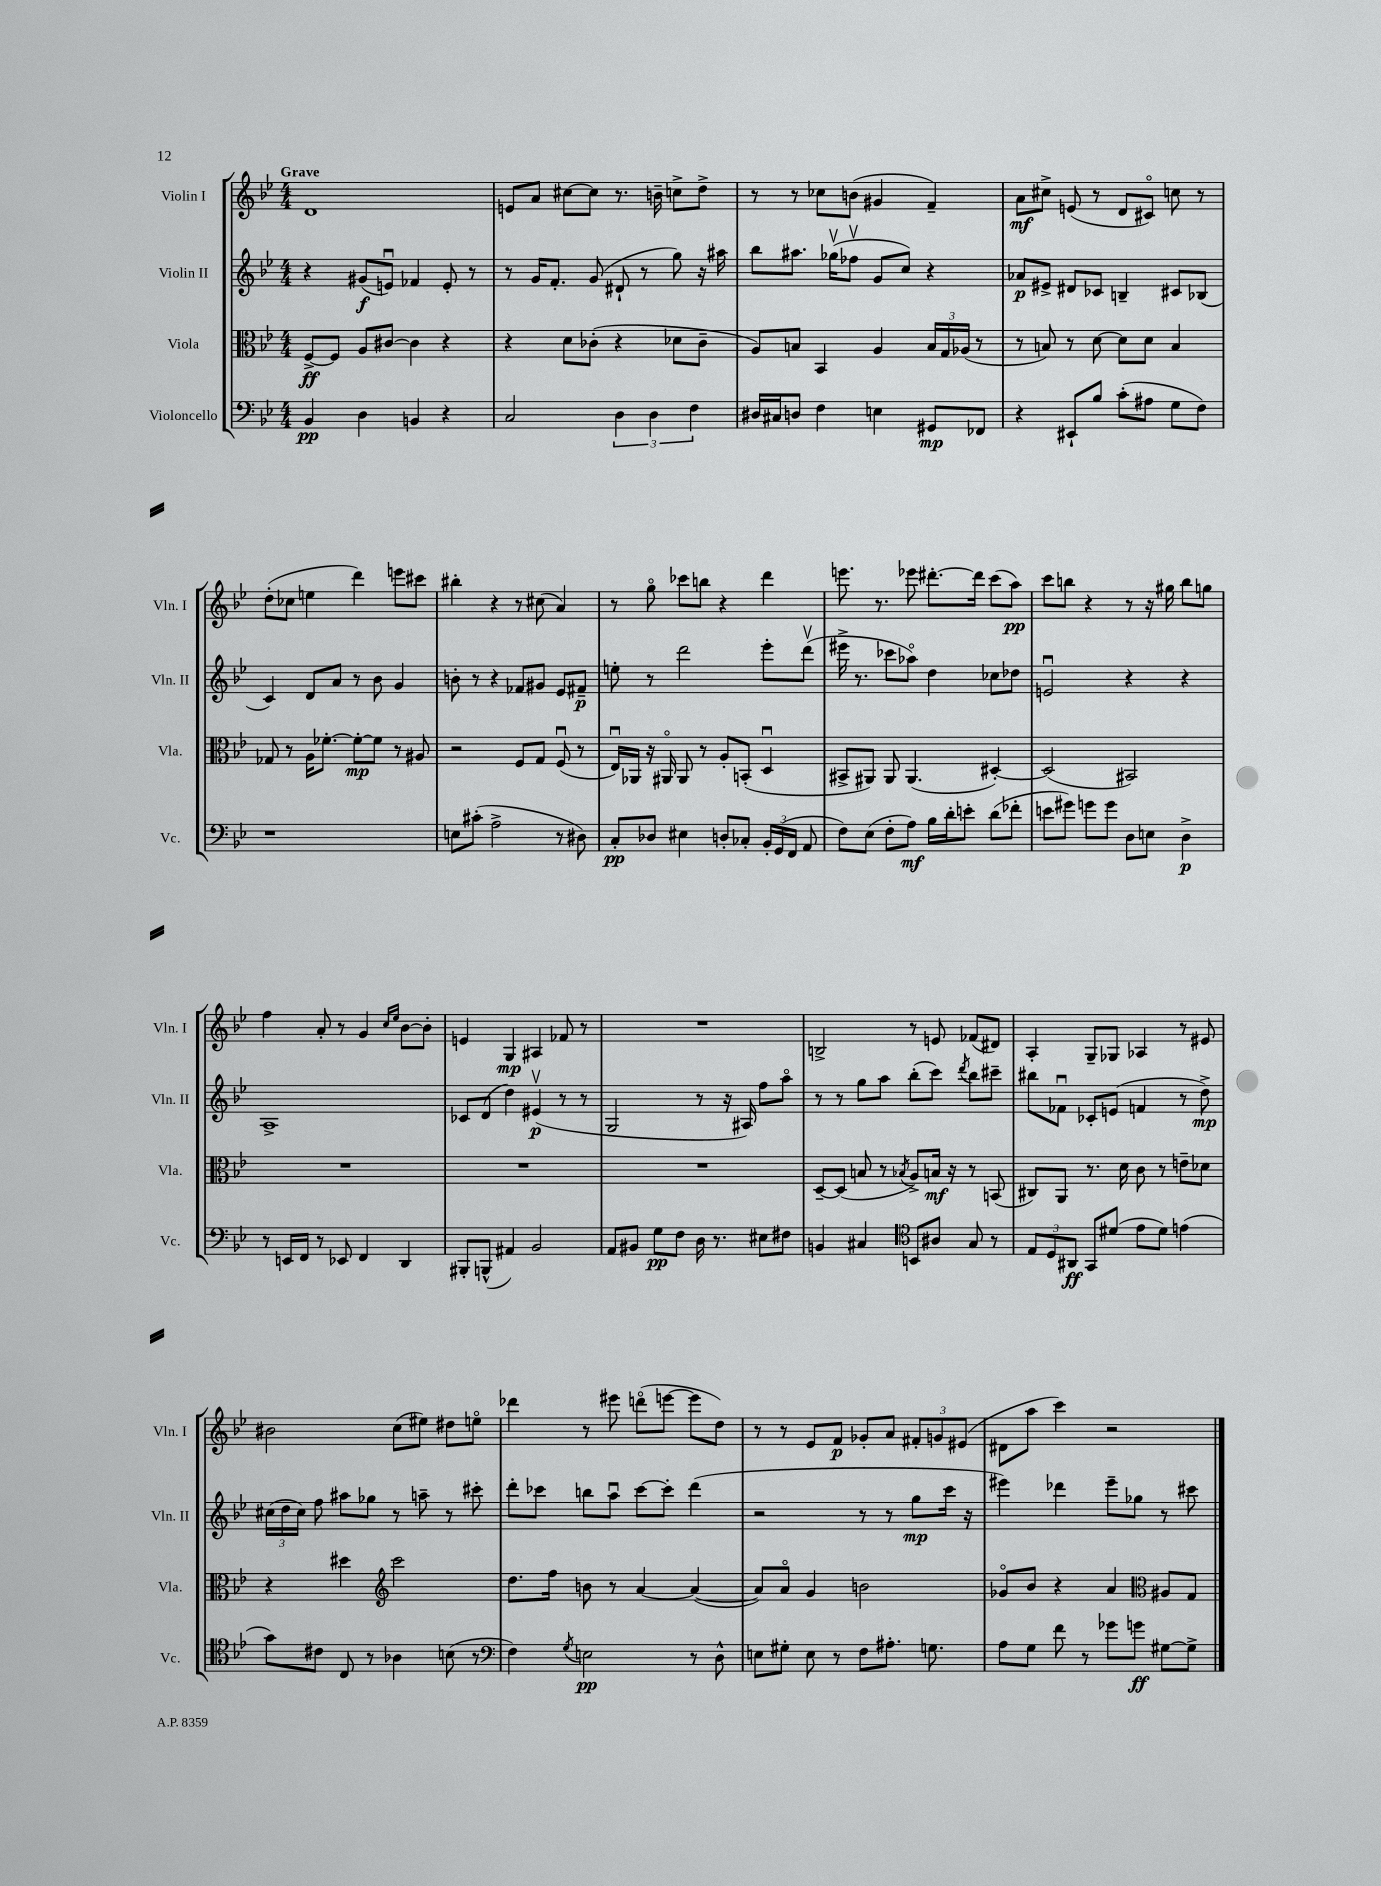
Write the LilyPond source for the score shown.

<<
\new StaffGroup <<
\new Staff = "s0" \with { instrumentName = "Violin I" shortInstrumentName = "Vln. I" } {
    \clef treble \key bes \major \numericTimeSignature \time 4/4 \tempo "Grave"
    \autoBeamOff d'1 |
    e'8[ a'8] cis''8[~ cis''8] r8. b'16-- c''8[-> d''8]-> |
    r8 r8 ces''8[ b'8]( gis'4 f'4--) |
    a'8[\mf cis''8]-> e'8( r8 d'8[ cis'8]\flageolet) c''8 r8 |
    d''8[-.( ces''8] e''4 d'''4) e'''8[ cis'''8] |
    bis''4-. r4 r8 cis''8( a'4) |
    r8 g''8\flageolet ces'''8[ b''8] r4 d'''4 |
    e'''8. r8. ees'''8 dis'''8.[~-. dis'''16] c'''8[( a''8]\pp) |
    c'''8[ b''8] r4 r8 r16 gis''16 b''8[ g''8] |
    f''4 a'8-. r8 g'4 \grace { c''16[ ees''16] } bes'8[~ bes'8]-. |
    e'4 g4\mp ais4 fes'8 r8 |
    R1 |
    b2-> r8 e'8 fes'8[( dis'8]) |
    a4-. g8[-- ges8] aes4 r8 eis'8 |
    bis'2 c''8[( eis''8]) dis''8[ e''8]\flageolet |
    des'''4 r8 eis'''8 d'''8[\flageolet( e'''8]~ e'''8[ d''8]) |
    r8 r8 ees'8[ f'8]\p ges'8[-. a'8] \tuplet 3/2 { fis'8[-. g'8 eis'8]( } |
    dis'8[ a''8] c'''4) r2 \bar "|." |
}
\new Staff = "s1" \with { instrumentName = "Violin II" shortInstrumentName = "Vln. II" } {
    \clef treble \key bes \major \numericTimeSignature \time 4/4
    \autoBeamOff r4 gis'8[\f( e'8]\downbow) fes'4 e'8-. r8 |
    r8 g'16[ f'8.]-. g'8( dis'8-! r8 g''8) r16 ais''16 |
    bes''8[ ais''8.] ges''16[\upbow( fes''8]\upbow g'8[ c''8]) r4 |
    aes'8[\p eis'8]-> dis'8[ ces'8] b4-- cis'8[ bes8]( |
    c'4) d'8[ a'8] r8 bes'8 g'4 |
    b'8-. r8 r4 fes'8[ gis'8] ees'8[ fis'8]--\p |
    e''8-. r8 d'''2 ees'''8[-. d'''8]\upbow( |
    eis'''16-> r8. ces'''8[ aes''8]\flageolet) d''4 ces''8[ des''8] |
    e'2\downbow r4 r4 |
    a1-> |
    ces'8[ d'8]( d''4) eis'4\upbow\p( r8 r8 |
    g2 r8 r16 ais16) f''8[ a''8]\flageolet |
    r8 r8 g''8[ a''8] bes''8[-.( c'''8]) \acciaccatura { d'''8 } bes''8[ cis'''8]-- |
    bis''8[ fes'8]\downbow ces'8[-. e'8]( f'4 r8 d''8->\mp) |
    \tuplet 3/2 { cis''16[( d''16 cis''16]) } f''8 ais''8[ ges''8] r8 a''8-- r8 cis'''8-. |
    d'''8[-. ces'''8] b''8[ a''8]\downbow ces'''8[~ ces'''8]-. d'''4( |
    r2 r8 r8 g''8[\mp c'''16] r16 |
    eis'''4) des'''4 eis'''8[-- ges''8] r8 cis'''8 \bar "|." |
}
\new Staff = "s2" \with { instrumentName = "Viola" shortInstrumentName = "Vla." } {
    \clef alto \key bes \major \numericTimeSignature \time 4/4
    \autoBeamOff f8[~->\ff f8] a8[ cis'8]~ cis'4 r4 |
    r4 d'8[ ces'8]-.( r4 des'8[ ces'8]-- |
    a8[) b8] bes,4 a4 \tuplet 3/2 { b16[ g16 aes16]( } r8 |
    r8 b8) r8 d'8~ d'8[ d'8] b4 |
    ges8 r8 a16[ fes'8.]~-. fes'8[~-.\mp fes'8] r8 ais8 |
    r2 f8[ g8] f8\downbow( r8 |
    ees16[\downbow) aes,16] r16 ais,16\flageolet ais,8 r8 a8[-. b,8]-.( d4\downbow |
    bis,8[-> ais,8]) ais,8 ais,4.( dis4~-.) |
    dis2( bis,2) |
    R1 |
    R1 |
    R1 |
    d8[~-- d8]( b8 r8 \acciaccatura { bes8 } a8[->) b16]\mf r16 r8 b,8( |
    cis8[) a,8] r8. d'16 c'8 r8 e'8[-- des'8] |
    r4 dis''4 \clef treble c'''2 |
    d''8.[ f''16] b'8 r8 a'4~ a'4~( |
    a'8[) a'8]\flageolet g'4 b'2 |
    ges'8[\flageolet bes'8] r4 a'4 \clef alto ais8[ g8] \bar "|." |
}
\new Staff = "s3" \with { instrumentName = "Violoncello" shortInstrumentName = "Vc." } {
    \clef bass \key bes \major \numericTimeSignature \time 4/4
    \autoBeamOff bes,4\pp d4 b,4 r4 |
    c2 \tuplet 3/2 { d4 d4 f4 } |
    dis16[ cis16 d8] f4 e4 gis,8[\mp fes,8] |
    r4 eis,8[-! bes8] c'8[-.( ais8] g8[ f8]) |
    r1 |
    e8[ cis'8]-.( a2-> r8 dis8) |
    c8[-.\pp des8] eis4 d8[-. ces8]-. \tuplet 3/2 { bes,16[-. g,16( f,16] } a,8 |
    f8[) ees8]( f8[-. a8]\mf) bes16[ d'16-. e'8]-. d'8[( fes'8]-. |
    e'8[ gis'8]) g'8[ g'8] d8[ e8] d4->\p |
    r8 e,16[ f,16] r8 ees,8 f,4 d,4 |
    bis,,8[-. b,,8]-^( ais,4) bes,2 |
    a,8[ bis,8] g8[\pp f8] d16 r8. eis8[ fis8] |
    b,4 cis4 \clef tenor b,8[ ais8] g8 r8 |
    \tuplet 3/2 { ees8[ d8 ais,8]\ff } g,8[ dis'8]( ees'8[ dis'8]) e'4( |
    g'8[) cis'8] c8 r8 aes4 b8( r8 |
    \clef bass f4) \acciaccatura { g8 } e2\pp r8 d8-^ |
    e8[ gis8]-. e8 r8 f8[ ais8.]-. g8. |
    a8[ g8] f'8 r8 ges'8[ g'8]\ff gis8[~ gis8]-> \bar "|." |
}
>>
>>
\layout { \context { \Score \remove "Bar_number_engraver" } }
